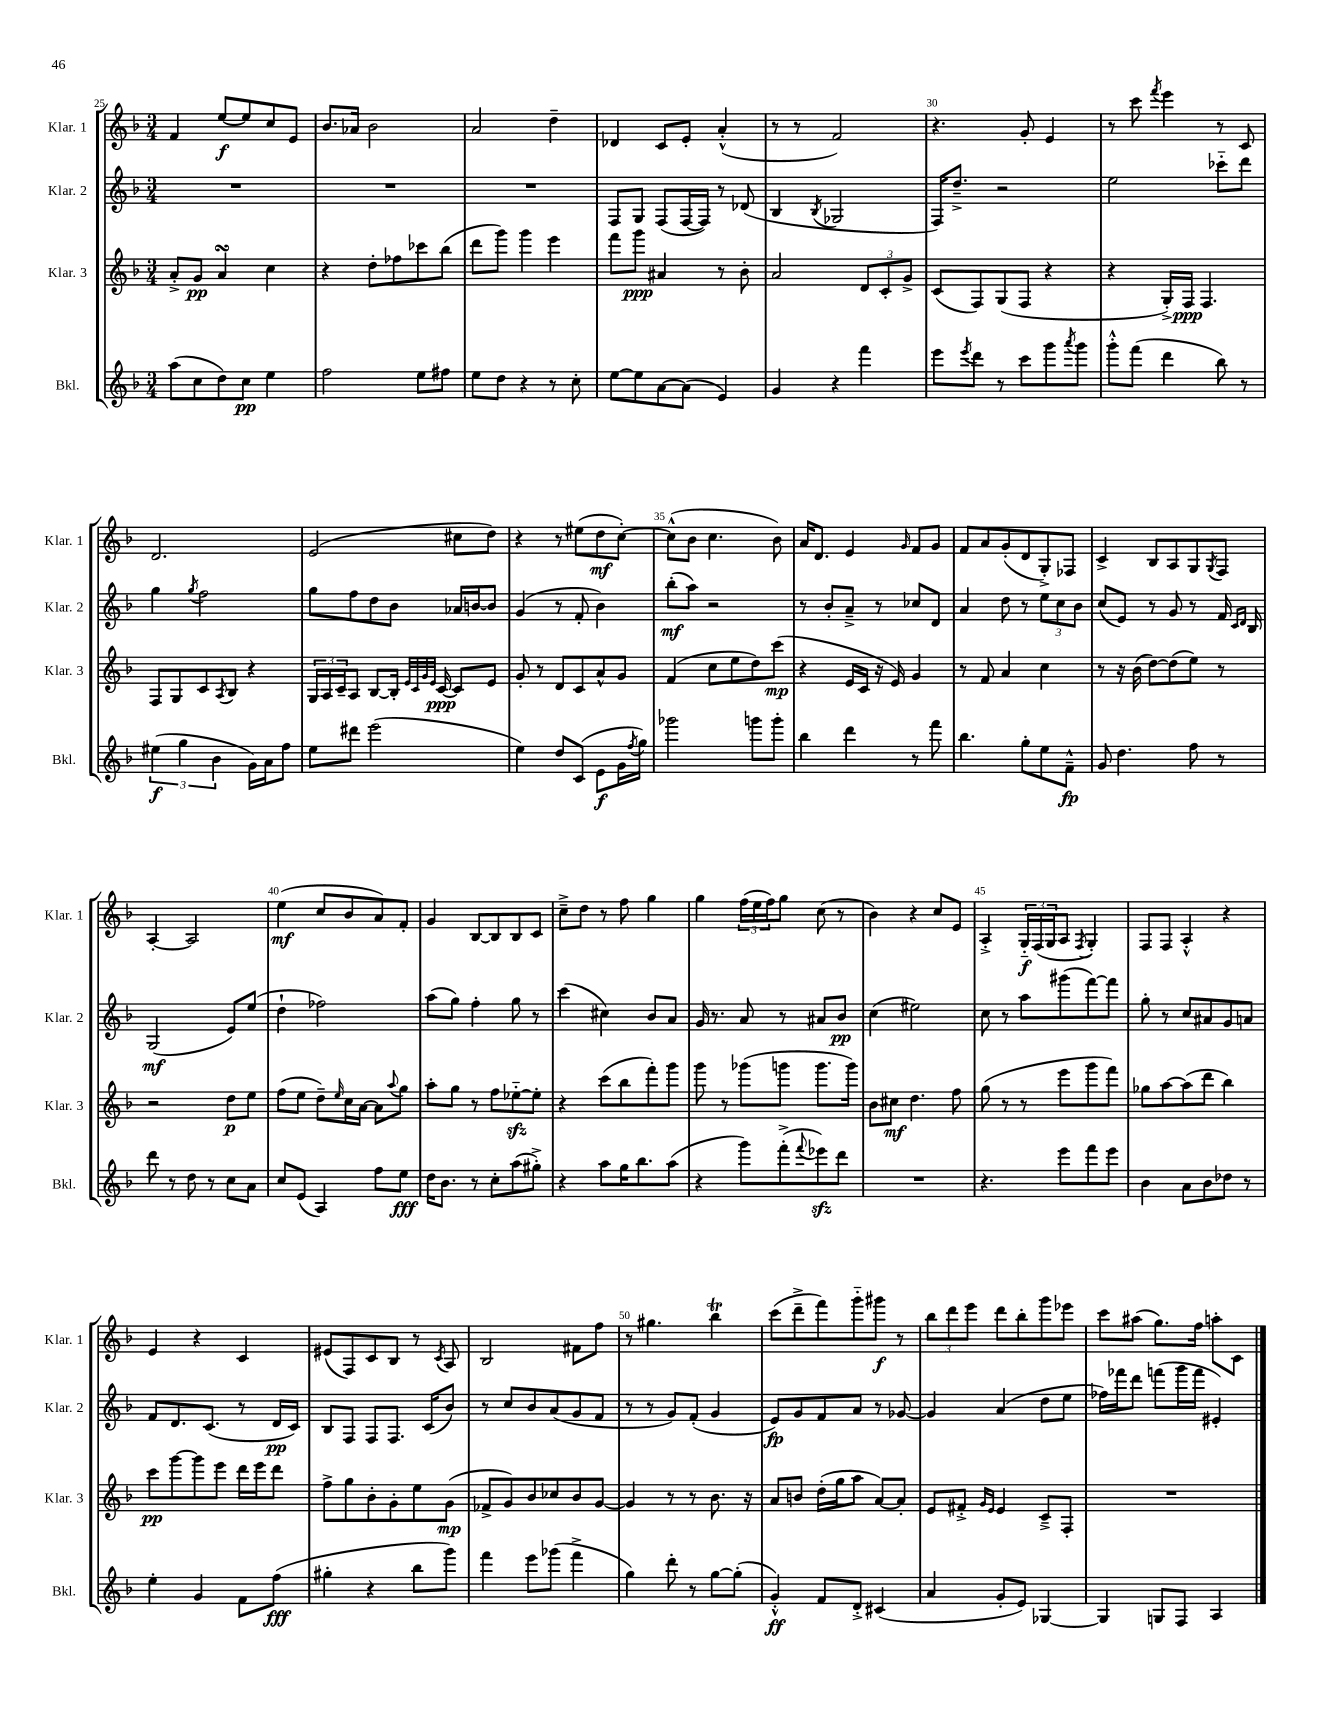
<<
\new StaffGroup <<
\new Staff = "s0" \with { instrumentName = "Klar. 1" shortInstrumentName = "Klar. 1" } {
    \clef treble \key f \major \numericTimeSignature \time 3/4
    f'4 e''8~\f e''8 c''8 e'8 |
    bes'8. aes'16 bes'2 |
    a'2 d''4-- |
    des'4 c'8 e'8-. a'4-.-^( |
    r8 r8 f'2) |
    r4. g'8-. e'4 |
    r8 c'''8 \acciaccatura { f'''8 } e'''4 r8 c'8 |
    d'2. |
    e'2( cis''8 d''8) |
    r4 r8 eis''8( d''8\mf c''8~-.) |
    c''8-^( bes'8 c''4. bes'8) |
    a'16 d'8. e'4 \grace { g'16 } f'8 g'8 |
    f'8 a'8 g'8-.( d'8 g8-.->) fes8 |
    c'4-> bes8 a8 g8 \acciaccatura { g8 } f8 |
    a4~-. a2 |
    e''4\mf( c''8 bes'8 a'8) f'8-. |
    g'4 bes8~ bes8 bes8 c'8 |
    c''8---> d''8 r8 f''8 g''4 |
    g''4 \tuplet 3/2 { f''16( e''16 f''16) } g''8 c''8( r8 |
    bes'4) r4 c''8 e'8 |
    a4-.-> \tuplet 3/2 { g16-_\f f16( g16 } a8 \acciaccatura { f8 } g4-.) |
    f8 f8 a4-.-^ r4 |
    e'4 r4 c'4 |
    eis'8( f8) c'8 bes8 r8 \acciaccatura { c'8 } a8 |
    bes2 fis'8 f''8 |
    r8 gis''4. bes''4\trill |
    c'''8( d'''8---> f'''8) g'''8-_ gis'''8\f r8 |
    \tuplet 3/2 { bes''8 d'''8 e'''8 } d'''8 bes''8-. g'''8 ees'''8 |
    c'''8 ais''8( g''8.) f''16 a''8-. c'8 \bar "|." |
}
\new Staff = "s1" \with { instrumentName = "Klar. 2" shortInstrumentName = "Klar. 2" } {
    \clef treble \key f \major \numericTimeSignature \time 3/4
    R2. |
    R2. |
    R2. |
    f8 g8 f8( f16~ f16) r8 des'8( |
    bes4 \acciaccatura { bes8 } ges2 |
    f16) d''8.---> r2 |
    e''2 ces'''8-_ d'''8 |
    g''4 \acciaccatura { g''8 } f''2 |
    g''8 f''8 d''8 bes'8 aes'16 b'16~ b'8 |
    g'4( r8 f'8-. bes'4) |
    bes''8-.\mf( a''8) r2 |
    r8 bes'8-. a'8---> r8 ces''8 d'8 |
    a'4 d''8 r8 \tuplet 3/2 { e''8 c''8 bes'8 } |
    c''8( e'8) r8 g'8 r8 f'16 \grace { c'16 d'16 } bes16 |
    g2\mf( e'8) e''8( |
    d''4-! fes''2) |
    a''8( g''8) f''4-. g''8 r8 |
    c'''4( cis''4) bes'8 a'8 |
    g'16 r8. a'8 r8 ais'8 bes'8\pp |
    c''4( eis''2) |
    c''8 r8 a''8 gis'''8( f'''8~) f'''8 |
    g''8-. r8 c''8 ais'8 g'8 a'8 |
    f'8 d'8. c'8.( r8 d'16\pp c'16) |
    bes8 f8 f8 f8. c'16( bes'8) |
    r8 c''8 bes'8 a'8( g'8 f'8 |
    r8 r8 g'8) f'8-.( g'4 |
    e'8\fp) g'8 f'8 a'8 r8 ges'8~ |
    ges'4 a'4( d''8 e''8 |
    fes''16) fes'''16 d'''8 f'''8( g'''16 f'''16 eis'4-.) \bar "|." |
}
\new Staff = "s2" \with { instrumentName = "Klar. 3" shortInstrumentName = "Klar. 3" } {
    \clef treble \key f \major \numericTimeSignature \time 3/4
    a'8-.-> g'8\pp a'4\turn c''4 |
    r4 d''8-. fes''8 ces'''8 bes''8( |
    d'''8 g'''8) g'''4 e'''4 |
    f'''8 g'''8\ppp ais'4 r8 bes'8-. |
    a'2 \tuplet 3/2 { d'8 c'8-. g'8-> } |
    c'8( f8) g8( f8 r4 |
    r4 g16-.->) f16\ppp f4. |
    f8 g8 c'8 \acciaccatura { a8 } bes8 r4 |
    \tuplet 3/2 { g16 a16 c'16-- } a8 bes8~ bes16-. \grace { e'32 c'32 g'32 e'32 } c'16~\ppp c'8 e'8 |
    g'8-. r8 d'8 c'8 a'8-^ g'8 |
    f'4( c''8 e''8 d''8) c'''8\mp( |
    r4 e'16 c'16 r16 e'16) g'4 |
    r8 f'8 a'4 c''4 |
    r8 r16 bes'16( d''8~) d''8( e''8) r8 |
    r2 d''8\p e''8 |
    f''8( e''8 d''8--) \grace { e''16 } c''16 a'16~ a'8 \appoggiatura { a''8 } g''8 |
    a''8-. g''8 r8 f''8 ees''8~-_\sfz ees''8-. |
    r4 c'''8( bes''8 f'''8-.) g'''8 |
    g'''8 r8 ges'''8( g'''8 g'''8. g'''16) |
    bes'8 cis''8\mf d''4. f''8 |
    g''8( r8 r8 e'''8 g'''8 f'''8) |
    ges''8 a''8~ a''8( d'''8 bes''4) |
    c'''8\pp g'''8~ g'''8 e'''8 d'''16 e'''16 d'''8 |
    f''8-> g''8 bes'8-. g'8-. e''8 g'8\mp( |
    fes'8-> g'8) bes'8 ces''8 bes'8 g'8~ |
    g'4 r8 r8 bes'8. r16 |
    a'8 b'8 d''16-.( g''16 a''8 a'8~) a'8-. |
    e'8 fis'8-.-> \grace { g'16 e'16 } e'4 c'8---> f8-. |
    R2. \bar "|." |
}
\new Staff = "s3" \with { instrumentName = "Bkl." shortInstrumentName = "Bkl." } {
    \clef treble \key f \major \numericTimeSignature \time 3/4
    a''8( c''8 d''8) c''8\pp e''4 |
    f''2 e''8 fis''8 |
    e''8 d''8 r4 r8 c''8-. |
    e''8~ e''8 a'8~ a'8( e'4) |
    g'4 r4 f'''4 |
    e'''8 \acciaccatura { e'''8 } d'''8 r8 c'''8 g'''8 \acciaccatura { a'''8 } g'''8 |
    g'''8-.-^ f'''8( d'''4 bes''8) r8 |
    \tuplet 3/2 { eis''4\f( g''4 bes'4 } g'16) a'16 f''8 |
    e''8 dis'''8 e'''2( |
    e''4) d''8 c'8( e'8\f g'16 \acciaccatura { f''8 } g''16) |
    ges'''2 g'''8 g'''8-. |
    bes''4 d'''4 r8 f'''8 |
    bes''4. g''8-. e''8 f'8---^\fp |
    g'8 d''4. f''8 r8 |
    d'''8 r8 d''8 r8 c''8 a'8 |
    c''8 e'8( a4) f''8 e''8\fff |
    d''16 bes'8. r8 c''8-. a''8( gis''8-.->) |
    r4 a''8 g''16 bes''8. a''8( |
    r4 g'''8) f'''8-.->( \appoggiatura { f'''8 } ees'''8\sfz) d'''8 |
    R2. |
    r4. e'''8 f'''8 e'''8 |
    bes'4 a'8 bes'8 des''8 r8 |
    e''4-. g'4 f'8 f''8\fff( |
    gis''4-. r4 bes''8 g'''8) |
    f'''4 e'''8 ges'''8( f'''4-> |
    g''4) d'''8-. r8 g''8~ g''8-.( |
    g'4-.-^\ff) f'8 d'8-.-> cis'4( |
    a'4 g'8-. e'8) ges4~ |
    ges4 g8 f8 a4 \bar "|." |
}
>>
>>
\layout { \context { \Score currentBarNumber = #25 \override BarNumber.break-visibility = ##(#f #t #t) barNumberVisibility = #(every-nth-bar-number-visible 5) } }
